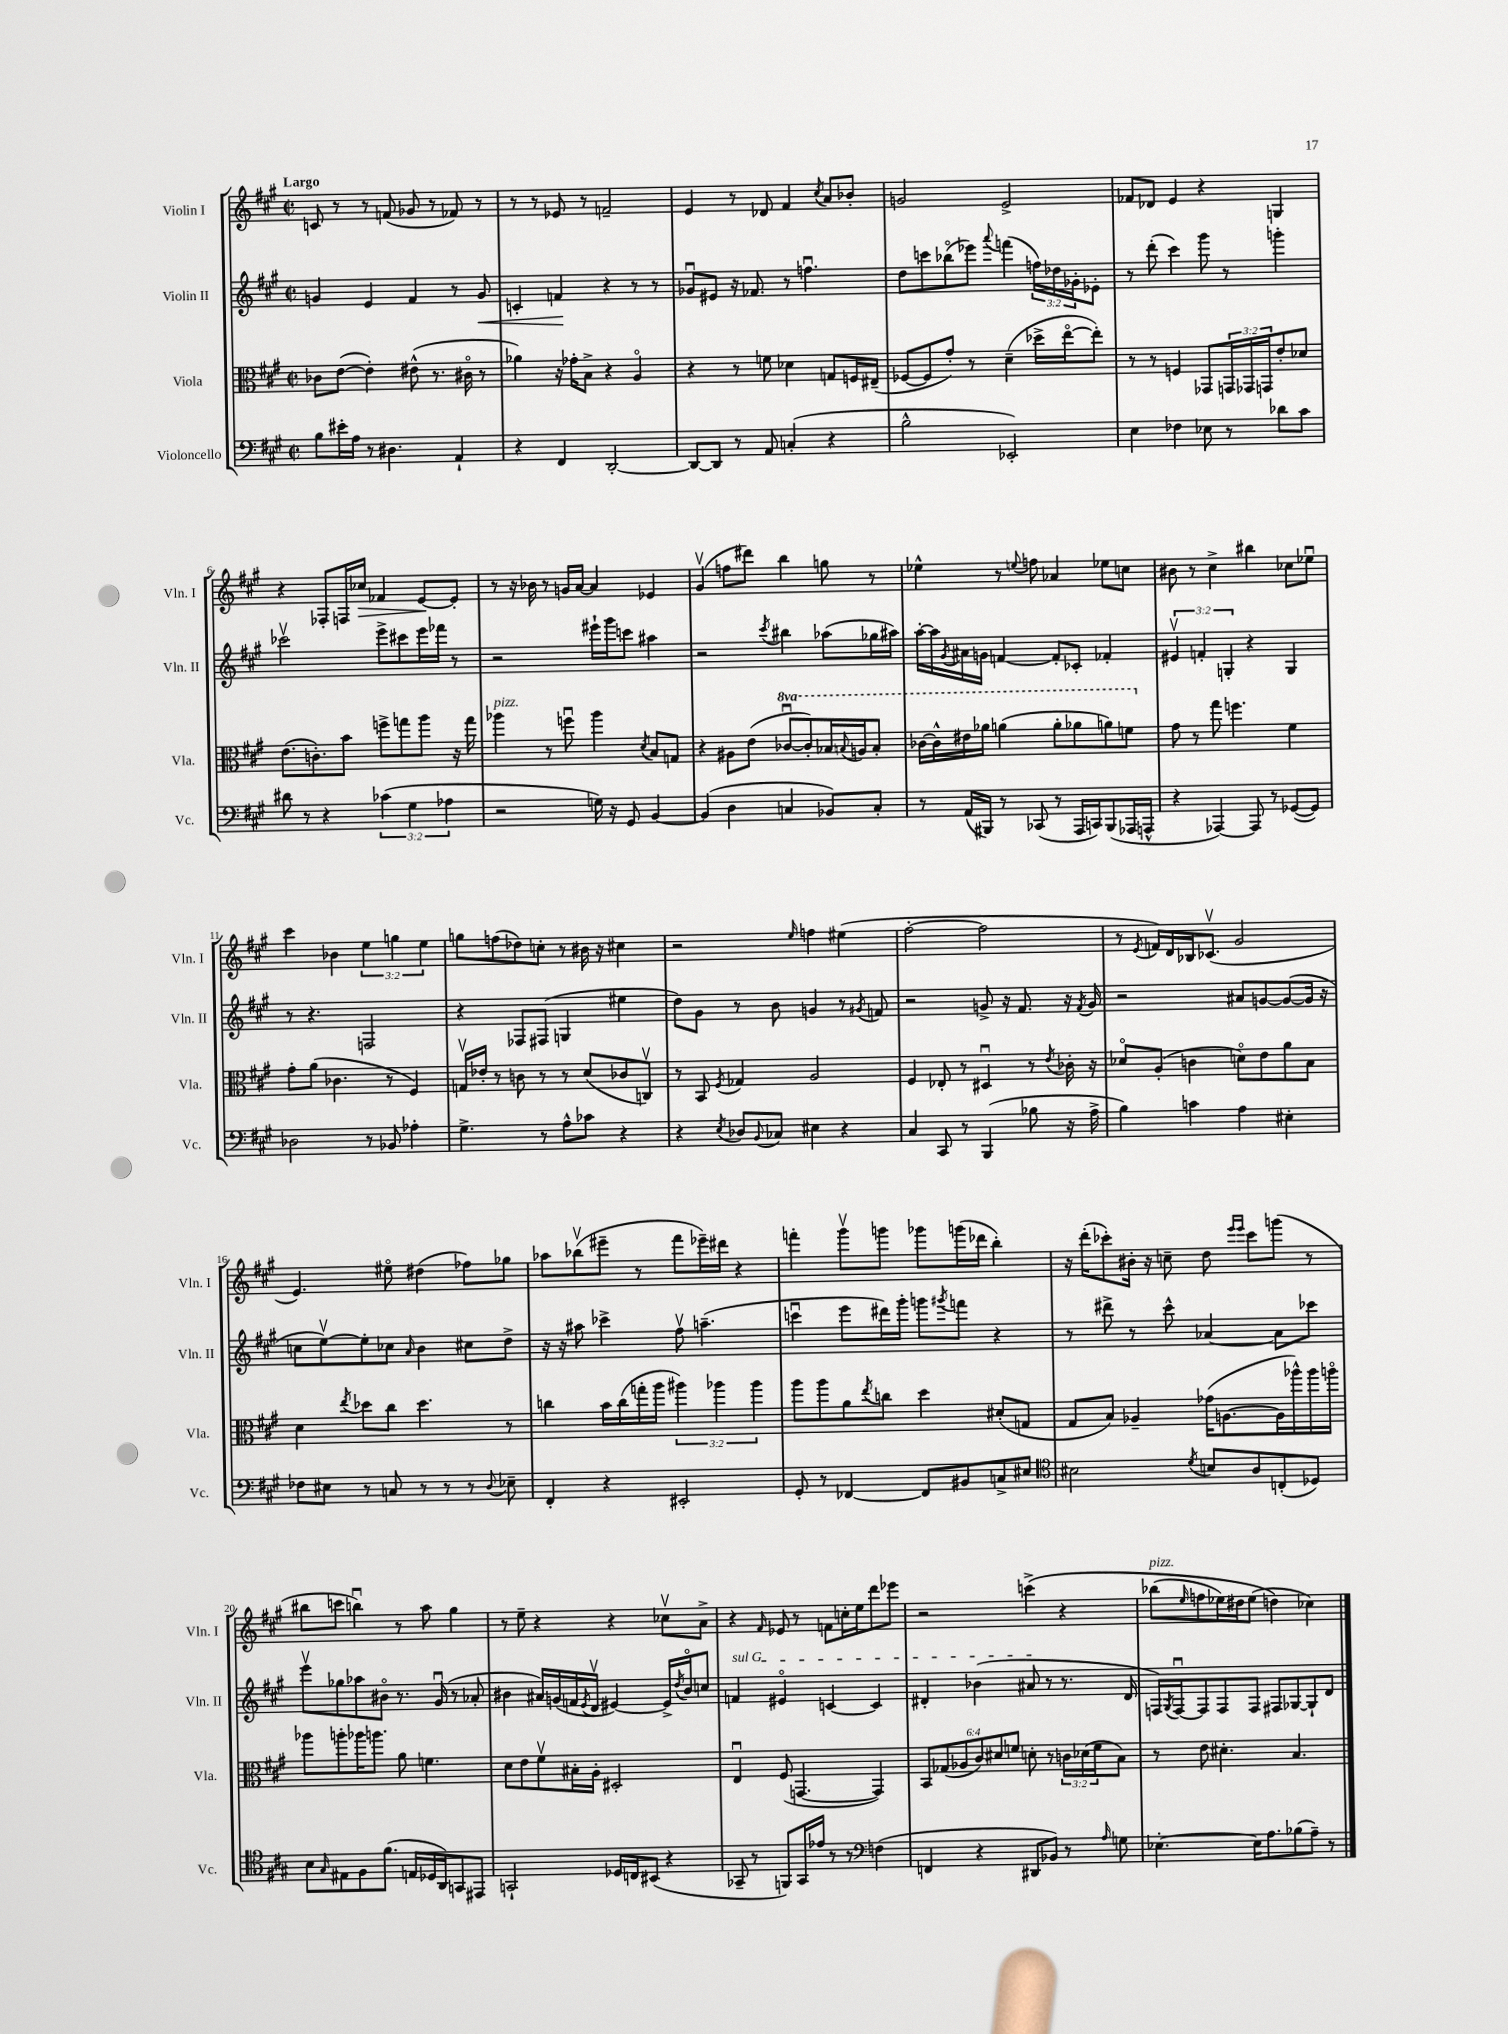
<<
\new StaffGroup <<
\new Staff = "s0" \with { instrumentName = "Violin I" shortInstrumentName = "Vln. I" } {
    \clef treble \key a \major \defaultTimeSignature \time 2/2 \override Staff.TupletNumber.text = #tuplet-number::calc-fraction-text \tempo "Largo"
    c'8 r8 r8 f'8( ges'8 r8 fes'8) r8 |
    r8 r8 ees'8 r8 f'2-- |
    e'4 r8 des'8 fis'4 \acciaccatura { cis''8 } a'8 bes'8-. |
    g'2 e'2-> |
    fes'8 des'8 e'4 r4 g4 |
    r4 fes8-. f16 ces''16\> fes'4 e'8~\! e'8-. |
    r8 r16 bes'16 r8 g'16 a'16~ a'4 ees'4 |
    gis'4\upbow( f''8 dis'''8) b''4 g''8 r8 |
    ees''4-^ r8 \appoggiatura { e''8 } f''8 aes'4 ees''8 c''8 |
    bis'8 r8 cis''4-> bis''4 ces''8 ees''8\downbow |
    cis'''4 bes'4 \tuplet 3/2 { e''4 g''4 e''4 } |
    g''8 f''8( des''8) c''8-. r8 bis'16 r16 cis''4 |
    r2 \grace { e''16 } f''4 eis''4( |
    fis''2~-. fis''2 |
    r8 \acciaccatura { e'8 } f'16) d'16 bes16 ces'8.\upbow( gis'2 |
    e'4.) eis''8\flageolet dis''4( fes''8) ges''8 |
    aes''8 bes''8\upbow( eis'''8-- r8 fis'''8 ees'''16--) dis'''16 r4 |
    f'''4-. gis'''8\upbow g'''8 ges'''8 g'''16( des'''16 b''4-.) |
    r16 d'''16-.( ces'''8-.) bis'16-. r16 c''8-- d''8 \grace { e'''16 e'''16 } ces'''8 g'''8( r8 |
    bis''8 c'''8 b''4\downbow) r8 a''8 gis''4 |
    r8 e''8-- r4 r4 ces''8\upbow a'8-> |
    r4 \grace { fis'16 } ees'8 r8 f'8 c''16-. e''16 d'''8 ees'''8 |
    r2 c'''4->\( r4 |
    bes''8^\markup { \italic "pizz." }( \grace { e''16 } f''8 ees''16) dis''16 ees''8( d''4\) ces''4) \bar "|." |
}
\new Staff = "s1" \with { instrumentName = "Violin II" shortInstrumentName = "Vln. II" } {
    \clef treble \key a \major \defaultTimeSignature \time 2/2 \override Staff.TupletNumber.text = #tuplet-number::calc-fraction-text
    g'4 e'4 fis'4 r8 g'8\< |
    c'4-. f'4\! r4 r8 r8 |
    ges'8\downbow eis'8 r16 fes'8. r8 f''4.\downbow |
    d''8 c'''8 bes''8\flageolet( ees'''8) \appoggiatura { a'''8 } f'''4( \tuplet 3/2 { f''16) des''16 ges'16-. } ees'8-. |
    r8 d'''8-.( cis'''4) gis'''8 r8 g'''4-. |
    ces'''2\upbow e'''8-> cis'''8 e'''16 fes'''16 r8 |
    r2 eis'''16-! gis'''16 c'''8 ais''4 |
    r2 \acciaccatura { cis'''8 } bis''4 aes''8( ges''16 ais''16) |
    a''16~-. a''16 \acciaccatura { gis'8 } ais'16 g'16 f'4~ f'8-. ces'8-. fes'4-. |
    \tuplet 3/2 { eis'4\upbow f'4-. g4-. } r4 g4 |
    r8 r4. f2 |
    r4 fes8 fis8( g4 eis''4 |
    d''8) gis'8 r8 b'8 g'4 r8 \acciaccatura { gis'8 } f'8 |
    r2 g'8-> r16 fis'8. r16 \acciaccatura { fis'8 } g'16 |
    r2 ais'8 g'8~ g'8~( g'16 r16 |
    c''8 e''8~\upbow) e''8-. ces''8 \grace { a'16 } b'4 cis''8 d''8-> |
    r16 r16 ais''8 ces'''4-> fis''8\upbow a''4.--( |
    c'''4\downbow e'''8 dis'''16) gis'''16-. g'''8 \acciaccatura { gis'''8 } f'''8 r4 |
    r8 dis'''8-> r8 cis'''8-^ aes'4~ aes'8 ces'''8 |
    e'''8\upbow ges''8 aes''8 bis'8\flageolet r8. gis'16\downbow( r8 aes'8-. |
    bis'4 ais'16) g'16( f'16 \acciaccatura { e'8 } d'16\upbow eis'4~) eis'16-> \acciaccatura { d''8 } bis'16\flageolet c''8 |
    \once \override TextSpanner.bound-details.left.text = \markup { \italic "sul G" } f'4\startTextSpan eis'4\flageolet c'4~ c'4 |
    dis'4-. bes'4( ais'8\stopTextSpan r8 r8. dis'16 |
    f16) \acciaccatura { gis8 } f16~\downbow f8 f8 f8 fis8 ges8~ ges8-! d'8 \bar "|." |
}
\new Staff = "s2" \with { instrumentName = "Viola" shortInstrumentName = "Vla." } {
    \clef alto \key a \major \defaultTimeSignature \time 2/2 \override Staff.TupletNumber.text = #tuplet-number::calc-fraction-text \set Staff.ottavationMarkups = #ottavation-simple-ordinals
    ces'8 e'8~( e'4-.) eis'8-^( r8. cis'16\flageolet r8 |
    aes'4) r16 ges'16-. b8-> r4 a4\flageolet |
    r4 r8 f'8 des'4 g8 f16 eis16--( |
    fes8~ fes8 gis'8-.) r8 d'4--( des''16-> e''16~\flageolet e''8-.) |
    r8 r8 f4 ges,8 \tuplet 3/2 { g,16 ges,16 g,16 } e'8-. des'8 |
    e'8.( c'8.-.) b'8 f''8-> g''8 a''8 r16 g''16 |
    aes''4^\markup { \italic "pizz." } r8 f''8\downbow aes''4 \acciaccatura { d'8 } b8 g8 |
    r4 ais8 e'8( \ottava #1 ces''8~\downbow ces''8-.) bes'16 \appoggiatura { b'8 } a'!16 b'8-. |
    ces''16~ ces''16-^ eis''16 aes''16 a''4( a''8-. aes''8 a''8) f''8 \ottava #0 |
    gis'8 r8 gis''8 f''4. fis'4 |
    gis'8-. a'8( ces'4. r8 fis4) |
    g16\upbow ees'16-. r8 c'8 r8 r8 d'8( ces'8 c8\upbow) |
    r8 b,8 \acciaccatura { fis8 } ges4 a2 |
    fis4 ees8-. r8 dis4\downbow r8 \acciaccatura { e'8 } ces'16-. r16 |
    des'8\flageolet a8-.( c'4 d'8\flageolet) e'8 a'8 b8 |
    d'4 \acciaccatura { e''8 } des''8 cis''8 des''4. r8 |
    c''4 b'16 c''16( g''16-. a''16 \tuplet 3/2 { ais''4) aes''4 aes''4 } |
    a''8 a''8 a'8 \acciaccatura { e''8 } c''8 d''4 dis'8-.( g8 |
    gis8 b8) aes4-- ges'16( a8.~ a16 aes''16-^) aes''16 a''16\flageolet |
    aes''8 a''8-. aes''16 a''8. a'8 f'4. |
    d'8 e'8 fis'8\upbow bis16-. a16-. dis2-. |
    e4\downbow fis8( g,4.~ g,4) |
    \tuplet 6/4 { b,8 ges8( aes8 cis'8) dis'8 f'8 } d'8-. r8 \tuplet 3/2 { c'16 des'16( f'16 } b8) |
    r8 e'8 dis'4.-. b4. \bar "|." |
}
\new Staff = "s3" \with { instrumentName = "Violoncello" shortInstrumentName = "Vc." } {
    \clef bass \key a \major \defaultTimeSignature \time 2/2 \override Staff.TupletNumber.text = #tuplet-number::calc-fraction-text
    b8 eis'16-. a16 r8 dis4. a,4-! |
    r4 fis,4 d,2~-. |
    d,8~ d,8 r8 a,8 c4-.( r4 |
    b2-^ ees,2-.) |
    e4 fes4 ees8 r8 des'8 cis'8 |
    dis'8 r8 r4 \tuplet 3/2 { ces'4( gis4 aes4 } |
    r2 g16) r16 gis,8 b,4~ |
    b,4( d4 c4 bes,8) c8-. |
    r8 a,16( bis,,16) r8 ces,8( r8 a,,16 c,16) bis,,8( aes,,16 a,,16-^ |
    r4 aes,,4~) aes,,8 r8 ges,8~( ges,8) |
    des2 r8 bes,8 aes4-. |
    gis4.-> r8 a8-^ ces'8 r4 |
    r4 \acciaccatura { e8 } des8 \appoggiatura { b,8 } ces8 eis4 r4 |
    cis4 cis,8 r8 b,,4( bes8 r16 a16-> |
    b4) c'4 a4 eis4-. |
    fes8 eis8 r8 c8 r8 r8 r8 \appoggiatura { d8 } ees8-- |
    fis,4-. r4 eis,2-. |
    gis,8-. r8 fes,4~ fes,8 bis,8 c8-> eis8 |
    \clef tenor bis2 \acciaccatura { d'8 } b8 a8 c8-.( des8) |
    b8 \grace { gis16 } eis8 fis8 fis'8.( e16 des16 a,16) g,8 eis,8 |
    g,2-! des16 c16 bis,8( r4 |
    ges,8-- r8 f,8) ges,16 ees'16 r8 r8 \clef bass f4( |
    f,4 r4 dis,8 bes,8) r8 \grace { a16 } g8 |
    ees4.~-. ees16 a8. bes8( a8--) r8 \bar "|." |
}
>>
>>
